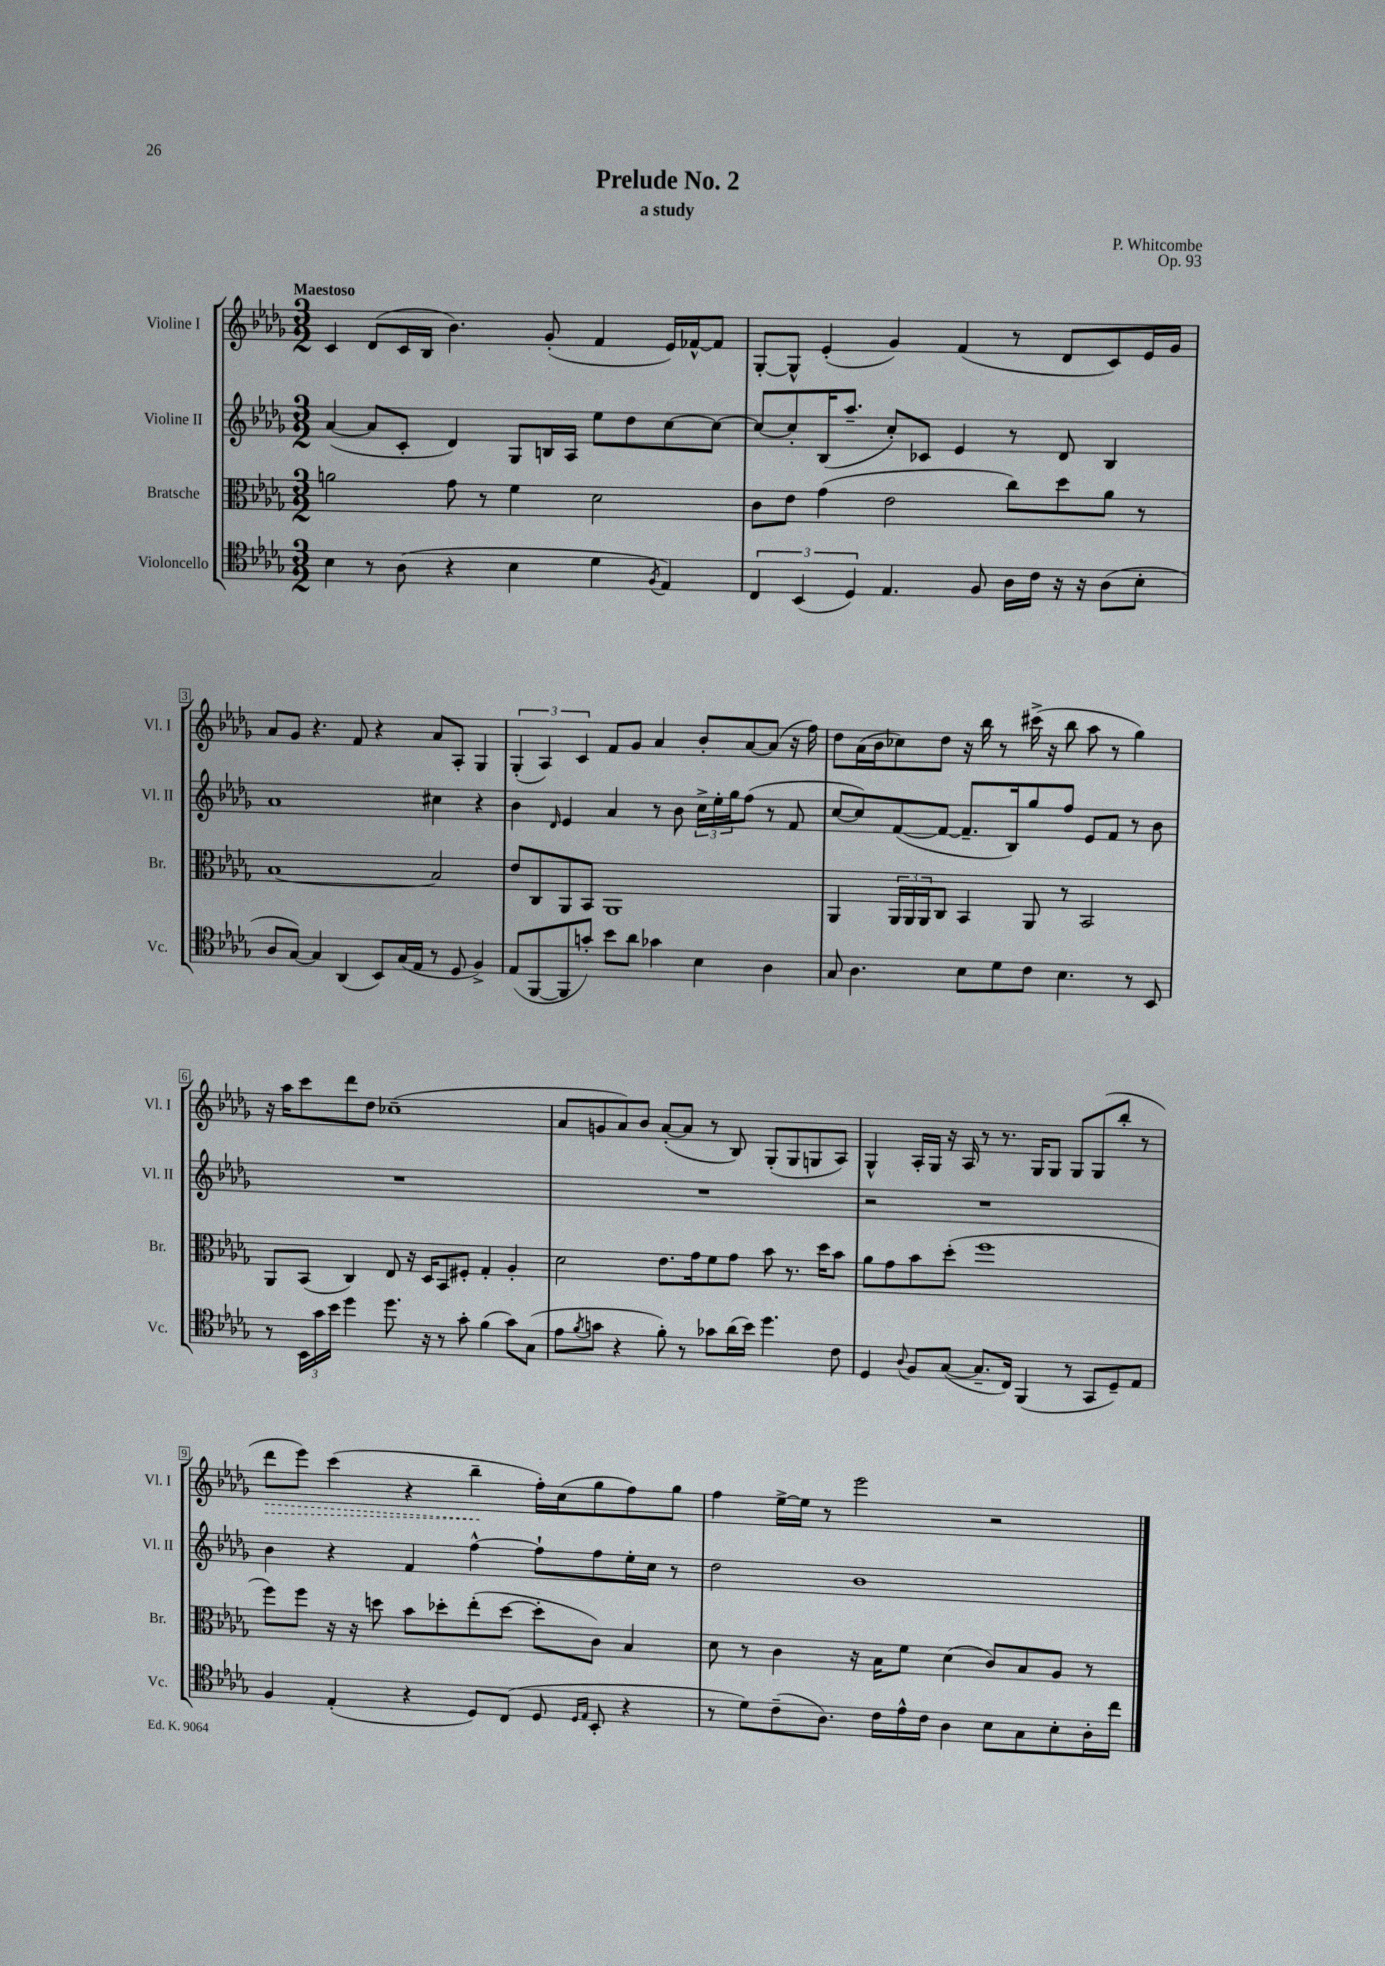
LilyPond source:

\header { title = "Prelude No. 2" composer = "P. Whitcombe" subtitle = "a study" opus = "Op. 93" }
<<
\new StaffGroup <<
\new Staff = "s0" \with { instrumentName = "Violine I" shortInstrumentName = "Vl. I" } {
    \clef treble \key des \major \numericTimeSignature \time 3/2 \tempo "Maestoso"
    c'4 des'8( c'16 bes16 bes'4.) ges'8-.( f'4 ees'16) fes'16~-^ fes'8 |
    ges8~-. ges8-^ ees'4-.( ges'4) f'4( r8 des'8 c'8) ees'16 ges'16 |
    aes'8 ges'8 r4. f'8 r4 aes'8 aes8-. ges4 |
    \tuplet 3/2 { ges4-.( aes4) c'4 } f'8 ges'8 aes'4 bes'8-. aes'8~ aes'8( r16 f''16) |
    des''8 aes'16( bes'16 ces''8) des''8 r16 bes''16 r8 cis'''16->( r16 bes''8 aes''8 r8 ges''4) |
    r16 aes''16 c'''8 des'''8 des''8 ces''1--( |
    aes'8 g'8 aes'8) bes'8 aes'8~-.( aes'8 r8 bes8) ges8-.( ges8 g8 aes8) |
    ges4-^ aes16-. ges16 r16 aes16 r8 r8. ges16 ges8 ges8 ges8( bes''8-. r8 |
    \once \override Hairpin.style = #'dashed-line des'''8\> ees'''8) c'''4( r4 bes''4--\! f''16-.) c''16( ges''8 f''8) ges''8 |
    f''4 ees''16~-> ees''16 r8 ees'''2 r2 \bar "|." |
}
\new Staff = "s1" \with { instrumentName = "Violine II" shortInstrumentName = "Vl. II" } {
    \clef treble \key des \major \numericTimeSignature \time 3/2
    aes'4~( aes'8 c'8-. des'4) ges8 b16 aes16 ees''8 des''8 c''8~ c''8~ |
    c''8~ c''8-. bes16( aes''8.-- c''8-.) ces'8 ees'4 r8 des'8 bes4 |
    aes'1 cis''4 r4 |
    bes'4 \grace { des'16 } ees'4 aes'4 r8 bes'8 \tuplet 3/2 { c''16-> ees''16-. ges''16 } f''8( r8 f'8 |
    c''8~ c''8) f'8~( f'8~ f'8.-- bes16) ges''8 f''8 ees'8 f'8 r8 bes'8 |
    R1. |
    R1. |
    r2 r1 |
    bes'4 r4 f'4 f''4~-^ f''8-! f''8 ees''16-. c''16 r8 |
    des''2 bes'1 \bar "|." |
}
\new Staff = "s2" \with { instrumentName = "Bratsche" shortInstrumentName = "Br." } {
    \clef alto \key des \major \numericTimeSignature \time 3/2
    a'2 ges'8 r8 f'4 des'2 |
    c'8 ees'8 ges'4( ees'2 c''8) des''8 aes'8 r8 |
    bes1~ bes2 |
    ees'8 c8 aes,8 bes,8 aes,1 |
    aes,4 \tuplet 3/2 { aes,16 aes,16 aes,16 } c8 bes,4 aes,8 r8 bes,2 |
    aes,8 bes,8( c4) ees8 r16 des16 bes,8 fis8-. ges4-. aes4-. |
    des'2 ees'8. ges'16 f'8 ges'8 bes'8 r8. des''16 bes'8 |
    aes'8 ges'8 bes'8 des''8-.( f''1 |
    f''8) f''8 r16 r16 d''8 bes'8 des''8-. ees''8-.( des''8~ des''8-. c'8) bes4 |
    des'8 r8 c'4 r16 bes16 f'8 des'4( c'8) bes8 aes8 r8 \bar "|." |
}
\new Staff = "s3" \with { instrumentName = "Violoncello" shortInstrumentName = "Vc." } {
    \clef tenor \key des \major \numericTimeSignature \time 3/2
    bes4 r8 aes8( r4 bes4 des'4 \acciaccatura { f8 } ees4) |
    \tuplet 3/2 { c4 bes,4( des4) } ees4. f8 aes16 c'16 r16 r16 aes8( bes8-. |
    aes8 ges8~) ges4 aes,4( bes,8) ges16( ees16 r8 des8 f4->) |
    ees8( f,8~ f,8 g'8-.) bes'8 aes'8 ges'4 bes4 aes4 |
    ges8 aes4. bes8 des'8 c'8 bes4. r8 bes,8 |
    r8 \tuplet 3/2 { bes,16 ges'16 bes'16 } des''4 des''8. r16 r8 ges'8-. f'4( ges'8) ges8( |
    ees'8 \acciaccatura { f'8 } g'8 r4 f'8-.) r8 ges'8 aes'16( bes'16) des''4. c'8 |
    des4 \appoggiatura { aes8 } f8 ges8~( ges8.-- c16) f,4( r8 ges,8 des8--) ees8 |
    f4 ees4-.( r4 des8) c8( des8 \grace { des16 ees16 } bes,8-. r4 |
    r8 des'8) c'8--( aes8.) c'16 ees'16-^ c'16 aes4 bes8 ges8 bes8-. aes16-. c''16 \bar "|." |
}
>>
>>
\layout { \context { \Score \override BarNumber.stencil = #(make-stencil-boxer 0.1 0.3 ly:text-interface::print) } }
